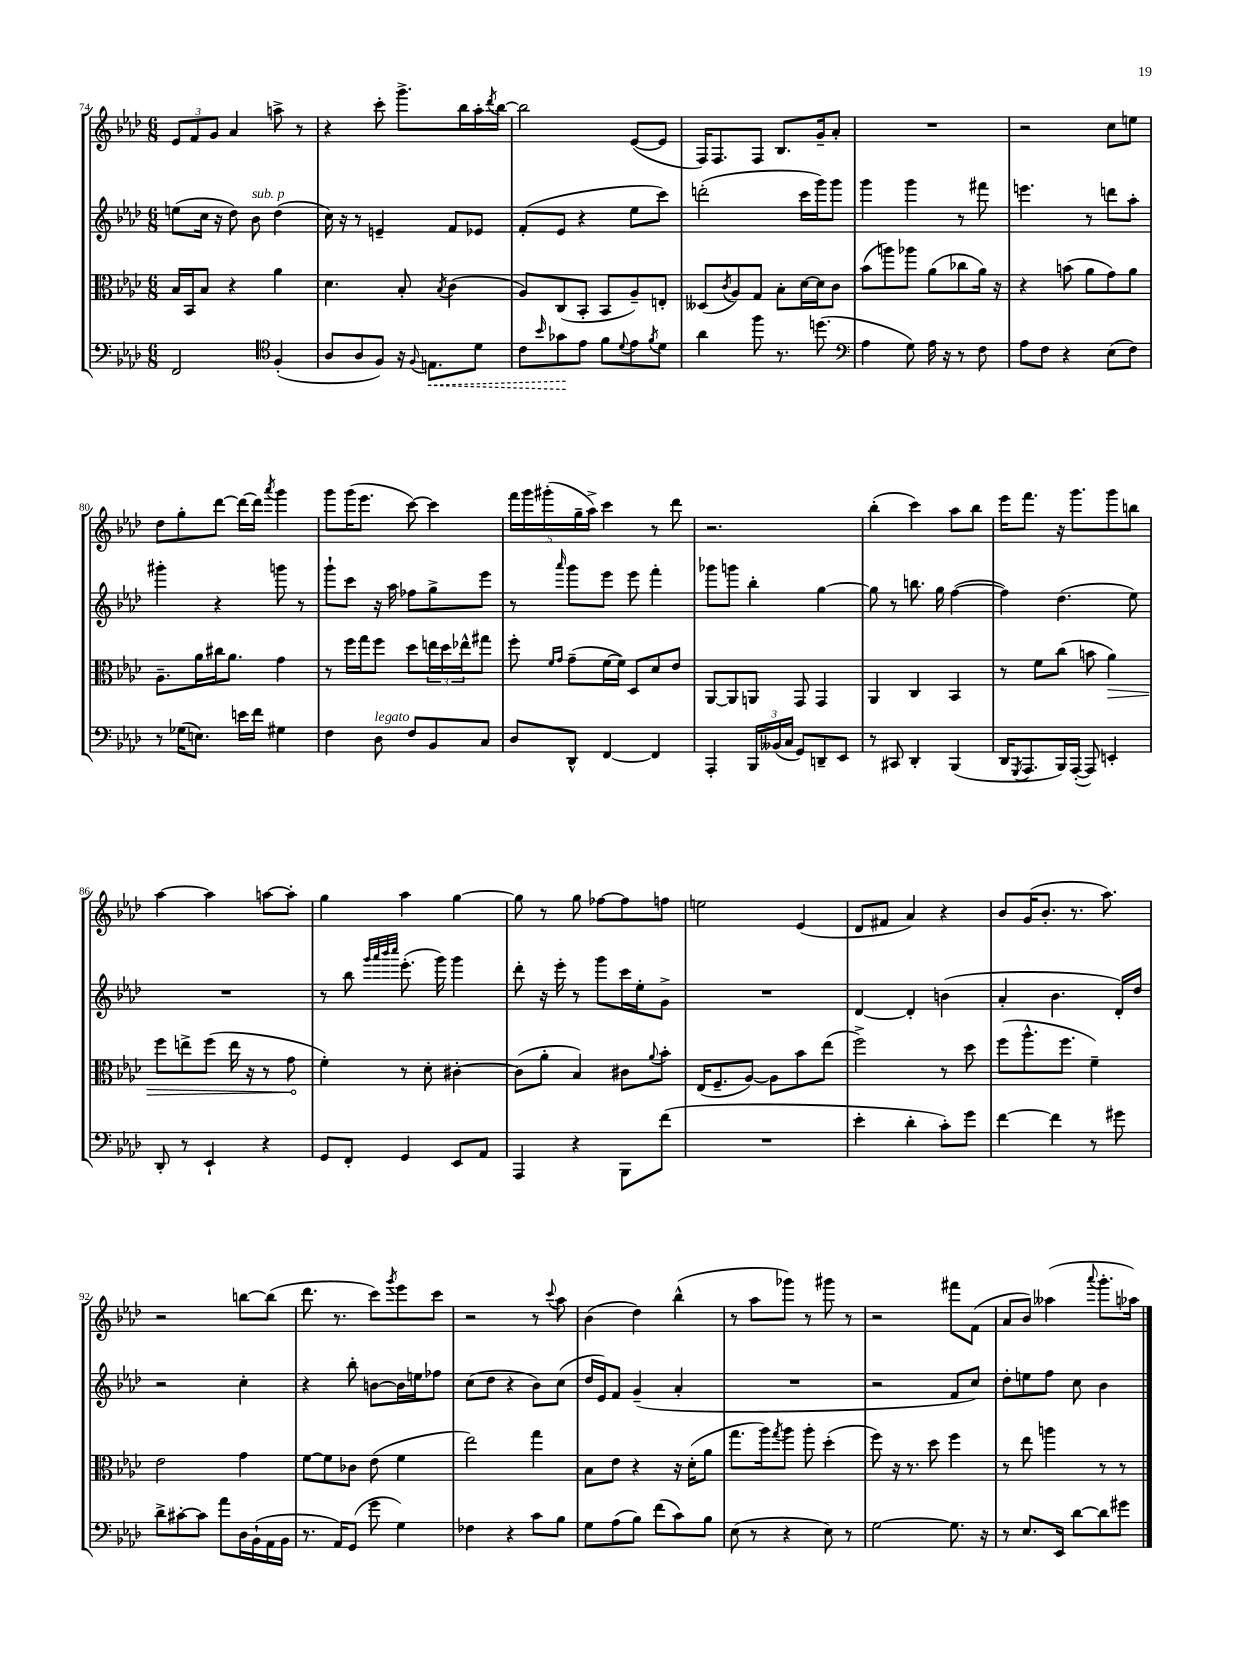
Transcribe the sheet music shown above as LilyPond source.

<<
\new StaffGroup <<
\new Staff = "s0" {
    \clef treble \key aes \major \numericTimeSignature \time 6/8
    \tuplet 3/2 { ees'8 f'8 g'8 } aes'4 a''8-> r8 |
    r4 c'''8-. g'''8.-> bes''16 aes''16-. \acciaccatura { des'''8 } bes''16~ |
    bes''2 ees'8~( ees'8 |
    f16) f8. f8 bes8. g'16-- aes'8-. |
    R2. |
    r2 c''8 e''8 |
    des''8 g''8-. des'''8~ des'''16~ des'''16 \acciaccatura { aes'''8 } g'''4 |
    g'''8 g'''16( ees'''8. c'''8~) c'''4 |
    \tuplet 5/4 { f'''16 g'''16 gis'''16-.( g''16-- aes''16->) } c'''4 r8 des'''8 |
    r2. |
    bes''4-.( c'''4) aes''8 bes''8 |
    ees'''16 f'''8. r16 g'''8. g'''8 b''8 |
    aes''4~ aes''4 a''8~ a''8-. |
    g''4 aes''4 g''4~ |
    g''8 r8 g''8 fes''8~ fes''8 f''8 |
    e''2 ees'4( |
    des'8 fis'8 aes'4) r4 |
    bes'8 g'16( bes'8.-. r8. aes''8.) |
    r2 b''8~ b''8( |
    des'''8. r8. c'''8) \acciaccatura { g'''8 } ees'''8 c'''8 |
    r2 r8 \appoggiatura { c'''8 } aes''8 |
    bes'4( des''4) bes''4-^( |
    r8 aes''8 ges'''8) r8 gis'''8 r8 |
    r2 fis'''8 f'8( |
    aes'8 bes'8) aeses''4( \appoggiatura { aes'''8 } g'''8.-. aes''16) \bar "|." |
}
\new Staff = "s1" {
    \clef treble \key aes \major \numericTimeSignature \time 6/8
    e''8( c''16 r16 des''8) bes'8^\markup { \italic "sub. p" } des''4( |
    c''16) r16 r8 e'4-- f'8 ees'8 |
    f'8-.( ees'8 r4 ees''8 c'''8) |
    d'''2-.( c'''16 g'''16) g'''8 |
    g'''4 g'''4 r8 fis'''8 |
    e'''4. r8 d'''8 aes''8-. |
    gis'''4-. r4 g'''8 r8 |
    g'''8-! c'''8 r16 aes''16 fes''8 g''8-> ees'''8 |
    r8 \grace { aes'''16 } g'''8 ees'''8 ees'''8 f'''4-. |
    ges'''8 g'''8 bes''4-. g''4~ |
    g''8 r8 b''8. g''16 f''4~( |
    f''4) des''4.( ees''8) |
    R2. |
    r8 bes''8 \grace { g'''32 aes'''32 bes'''32 c''''32 } ees'''8.-.( g'''16) g'''4 |
    des'''8-. r16 ees'''16-. r8 g'''8 c'''16 ees''16-. g'8-> |
    R2. |
    des'4~ des'4-. b'4( |
    aes'4-. bes'4. des'16-.) des''16 |
    r2 c''4-. |
    r4 bes''8-. b'8~ b'16 e''16 fes''8 |
    c''8( des''8 r4 bes'8) c''8( |
    des''16 ees'16) f'8 g'4--( aes'4-. |
    R2. |
    r2 f'8 c''8) |
    des''8-. e''8 f''8 c''8 bes'4 \bar "|." |
}
\new Staff = "s2" {
    \clef alto \key aes \major \numericTimeSignature \time 6/8
    bes16 bes,16 bes8 r4 aes'4 |
    des'4. bes8-. \acciaccatura { bes8 } c'4( |
    aes8) c8( bes,8-. bes,8 aes8--) e8-. |
    deses8( \acciaccatura { c'8 } aes8) g8 bes8-. des'16~ des'16 c'8 |
    bes'8( a''8) aes''8 aes'8( ces''8 aes'16) r16 |
    r4 b'8( aes'8 g'8) aes'8 |
    aes8.-- aes'16 cis''16 aes'8. g'4 |
    r8 f''16 g''16 f''8 des''8 \tuplet 3/2 { e''16 des''16 ees''16-^ } gis''8 |
    f''8-. \grace { f'16 g'16 } g'8--( f'16~ f'16) des8 des'8 ees'8 |
    aes,8~ aes,8 a,8 g,8 g,4 |
    aes,4 c4 bes,4 |
    r8 f'8 c''8( b'8 \once \override Hairpin.circled-tip = ##t aes'4\>) |
    f''8 e''8-> f''8( e''16 r16 r8 g'8\! |
    f'4-.) r8 des'8-. cis'4~-. |
    cis'8( aes'8-. bes4) cis'8 \appoggiatura { aes'8 } bes'8-. |
    ees16( f8.-- aes8~) aes8 bes'8 ees''8( |
    f''2->) r8 des''8 |
    f''8( aes''8.-^ f''8. f'4--) |
    ees'2 g'4 |
    f'8~ f'8 ces'8 ees'8( f'4 |
    ees''2) g''4 |
    bes8 ees'8 r4 r16 des'16-.( aes'8 |
    g''8. aes''16) \acciaccatura { g''8 } aes''8 aes''8-. des''4-.( |
    f''8) r16 r8. des''8 f''4 |
    r8 ees''8 a''4 r8 r8 \bar "|." |
}
\new Staff = "s3" {
    \clef bass \key aes \major \numericTimeSignature \time 6/8
    f,2 \clef tenor f4-.( |
    aes8 aes8 f8) r16 \appoggiatura { f8 } \once \override Hairpin.style = #'dashed-line e8.\< des'8 |
    c'8 \grace { bes'16 } ges'8\! ees'8 f'8 \appoggiatura { des'8 } ees'8 \acciaccatura { f'8 } des'8 |
    aes'4 f''8 r8. d''8.( |
    \clef bass aes4 g8) aes16 r16 r8 f8 |
    aes8 f8 r4 ees8( f8) |
    r8 ges16( e8.) e'16 f'16 gis4 |
    f4 des8^\markup { \italic "legato" } f8 bes,8 c8 |
    des8 des,8-^ f,4~ f,4 |
    aes,,4-. \tuplet 3/2 { bes,,16 beses,16( c16 } g,8) d,8-- ees,8 |
    r8 cis,8 des,4-. bes,,4( |
    des,16 \acciaccatura { g,,8 } aes,,8. bes,,16) aes,,16~-.( aes,,8) e,4-. |
    des,8-. r8 ees,4-! r4 |
    g,8 f,8-. g,4 ees,8 aes,8 |
    aes,,4 r4 bes,,8 f'8( |
    R2. |
    ees'4-. des'4-. c'8-.) g'8 |
    f'4~ f'4 r8 gis'8 |
    des'8-> cis'8~-. cis'8 aes'8 des16 bes,16-!( aes,16 bes,16 |
    r8. aes,16) g,8( g'8 g4) |
    fes4 r4 c'8 bes8 |
    g8 aes8( bes8) f'8( c'8) bes8 |
    ees8( r8 r4 ees8) r8 |
    g2~ g8. r16 |
    r8 ees8. ees,16 des'8~ des'8 gis'8 \bar "|." |
}
>>
>>
\layout { \context { \Score currentBarNumber = #74 } }
